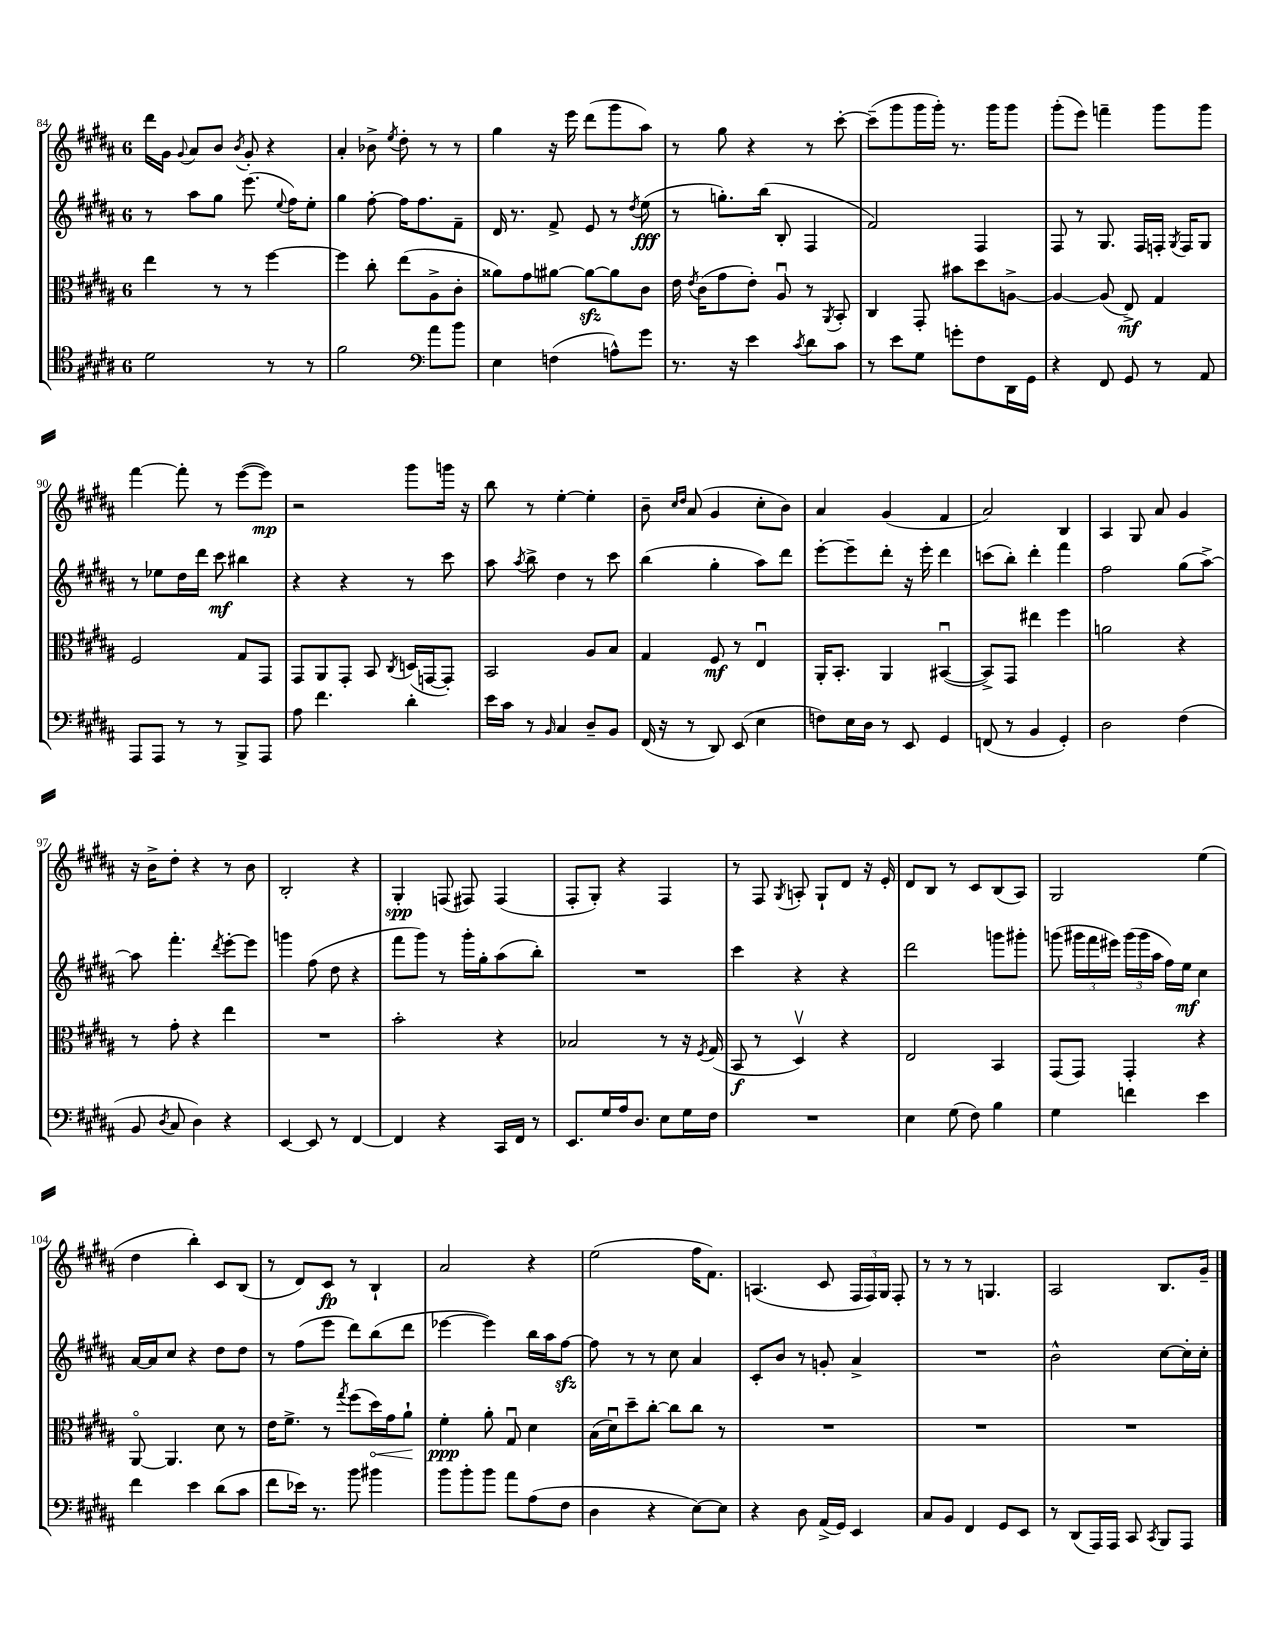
<<
\new StaffGroup <<
\new Staff = "s0" {
    \clef treble \key b \major \once \override Staff.TimeSignature.style = #'single-digit \time 6/8
    \autoBeamOff dis'''16[ gis'16] \appoggiatura { gis'8 } ais'8[ b'8] \acciaccatura { b'8 } gis'8-. r4 |
    ais'4-. bes'8-> \acciaccatura { e''8 } dis''8-. r8 r8 |
    gis''4 r16 e'''16 dis'''8[( gis'''8 ais''8]) |
    r8 gis''8 r4 r8 cis'''8~-. |
    cis'''8[--( gis'''8 gis'''16 gis'''16]-.) r8. gis'''16[ gis'''8] |
    gis'''8[-.( e'''8]) f'''4-- gis'''8[ gis'''8] |
    fis'''4~ fis'''8-. r8 e'''8[~( e'''8]\mp) |
    r2 gis'''8[ g'''16] r16 |
    b''8 r8 e''4~-. e''4-. |
    b'8-- \grace { cis''16[ dis''16] } ais'8( gis'4 cis''8[-. b'8]) |
    ais'4 gis'4( fis'4 |
    ais'2) b4 |
    ais4 gis8 ais'8 gis'4 |
    r16 b'16[-> dis''8]-. r4 r8 b'8 |
    b2-. r4 |
    gis4-.\spp f8( fis8) fis4( |
    fis8[-. gis8]-.) r4 fis4 |
    r8 fis8 \acciaccatura { gis8 } a8-. gis8[-! dis'8] r16 e'16-. |
    dis'8[ b8] r8 cis'8[ b8( ais8]) |
    gis2 e''4( |
    dis''4 b''4-.) cis'8[ b8]( |
    r8 dis'8[) cis'8]\fp r8 b4-! |
    ais'2 r4 |
    e''2( fis''16[ fis'8.]) |
    a4.( cis'8 \tuplet 3/2 { fis16[ fis16) gis16] } fis8-. |
    r8 r8 r8 g4. |
    ais2 b8.[ gis'16]-- \bar "|." |
}
\new Staff = "s1" {
    \clef treble \key b \major \once \override Staff.TimeSignature.style = #'single-digit \time 6/8
    \autoBeamOff r8 ais''8[ gis''8] e'''8.( \appoggiatura { e''8 } fis''16[) e''8]-. |
    gis''4 fis''8~-. fis''16[ fis''8. fis'8]-- |
    dis'16 r8. fis'8-> e'8 r8 \acciaccatura { dis''8 } e''8\fff( |
    r8 g''8.[-.) b''16]( b8-. fis4 |
    fis'2) fis4 |
    fis8 r8 gis8. fis16[ f16]-. \acciaccatura { gis8 } f16[ gis8] |
    r8 ees''8[ dis''16 dis'''16] cis'''8\mf bis''4 |
    r4 r4 r8 cis'''8 |
    ais''8 \acciaccatura { ais''8 } b''8-> dis''4 r8 cis'''8 |
    b''4( gis''4-. ais''8[) dis'''8] |
    e'''8[~-. e'''8-- dis'''8]-. r16 e'''16-. dis'''4 |
    c'''8[( b''8]-.) dis'''4-. fis'''4 |
    fis''2 gis''8[( ais''8]~->) |
    ais''8 fis'''4.-. \acciaccatura { dis'''8 } e'''8[~-. e'''8] |
    g'''4 fis''8( dis''8 r4 |
    fis'''8[ gis'''8]) r8 gis'''16[-. gis''16-. ais''8( b''8]-.) |
    R2. |
    cis'''4 r4 r4 |
    dis'''2 g'''8[ gis'''8]-. |
    g'''8( \tuplet 3/2 { gis'''16[ fis'''16 eis'''16]) } \tuplet 3/2 { gis'''16[( gis'''16 ais''16] } fis''16[) e''16]\mf cis''4 |
    ais'16[~ ais'16 cis''8] r4 dis''8[ dis''8] |
    r8 fis''8[( e'''8] dis'''8[) b''8( dis'''8] |
    ees'''4~ ees'''4) b''16[ ais''16 fis''8]~\sfz |
    fis''8 r8 r8 cis''8 ais'4 |
    cis'8[-. b'8] r8 g'8-. ais'4-> |
    R2. |
    b'2-^ cis''8[~ cis''16-. cis''16]-. \bar "|." |
}
\new Staff = "s2" {
    \clef alto \key b \major \once \override Staff.TimeSignature.style = #'single-digit \time 6/8
    \autoBeamOff e''4 r8 r8 fis''4~ |
    fis''4 cis''8-. e''8[( ais8-> cis'8]-. |
    aisis'8[) gis'8 ais'8]~ ais'8[~\sfz ais'8 cis'8] |
    e'16 \acciaccatura { e'8 } cis'16[( gis'8 e'8]-.) ais8\downbow r8 \acciaccatura { ais,8 } b,8-. |
    cis4 gis,8-. bis'8[ dis''8 a8]~-> |
    a4~ a8( e8->\mf) gis4 |
    fis2 gis8[ gis,8] |
    gis,8[ ais,8 gis,8]-. b,8 \acciaccatura { cis8 } d16[( g,16~ g,8]-.) |
    b,2 ais8[ b8] |
    gis4 fis8\mf r8 e4\downbow |
    ais,16[-. b,8.]-. ais,4 bis,4~\downbow( |
    bis,8[->) gis,8] eis''4 fis''4 |
    a'2 r4 |
    r8 gis'8-. r4 e''4 |
    R2. |
    b'2-. r4 |
    bes2 r8 r16 \acciaccatura { fis8 } gis16( |
    b,8\f r8 dis4\upbow) r4 |
    e2 b,4 |
    gis,8[( gis,8]) gis,4-. r4 |
    ais,8~\flageolet ais,4. dis'8 r8 |
    e'16[ fis'8.]-> r8 \acciaccatura { gis''8 } fis''8[( \once \override Hairpin.circled-tip = ##t dis''16\<) gis'16 ais'8]-!\! |
    fis'4-.\ppp ais'8-. gis8\downbow dis'4 |
    b16[( dis'16\downbow) dis''8-- cis''8]~-. cis''8[ cis''8] r8 |
    R2. |
    R2. |
    R2. \bar "|." |
}
\new Staff = "s3" {
    \clef tenor \key b \major \once \override Staff.TimeSignature.style = #'single-digit \time 6/8
    \autoBeamOff dis'2 r8 r8 |
    fis'2 \clef bass ais'8[ b'8] |
    e4 f4( a8[-^) gis'8] |
    r8. r16 e'4 \acciaccatura { cis'8 } dis'8[ cis'8] |
    r8 e'8[ gis8] g'8[-. fis8 dis,16 gis,16] |
    r4 fis,8 gis,8 r8 ais,8 |
    ais,,8[ ais,,8] r8 r8 b,,8[-> ais,,8] |
    ais8 fis'4. dis'4-. |
    e'16[ cis'16] r8 \grace { b,16 } cis4 dis8[-- b,8] |
    fis,16( r16 r8 dis,8) e,8( e4 |
    f8[) e16 dis16] r8 e,8 gis,4 |
    f,8( r8 b,4 gis,4-.) |
    dis2 fis4( |
    b,8 \acciaccatura { dis8 } cis8 dis4) r4 |
    e,4~ e,8 r8 fis,4~ |
    fis,4 r4 cis,16[ fis,16] r8 |
    e,8.[ gis16 ais16 dis8.] e8[ gis16 fis16] |
    R2. |
    e4 gis8( fis8) b4 |
    gis4 f'4 e'4 |
    fis'4 e'4 dis'8[( cis'8] |
    fis'8[ ees'16]) r8. b'8 bis'4 |
    b'8[ b'8-. b'8] ais'8[ ais8( fis8] |
    dis4 r4 e8[~) e8] |
    r4 dis8 ais,16[->( gis,16]) e,4 |
    cis8[ b,8] fis,4 gis,8[ e,8] |
    r8 dis,8[( ais,,16) ais,,16] cis,8 \acciaccatura { cis,8 } b,,8[ ais,,8] \bar "|." |
}
>>
>>
\layout { \context { \Score currentBarNumber = #84 } }
